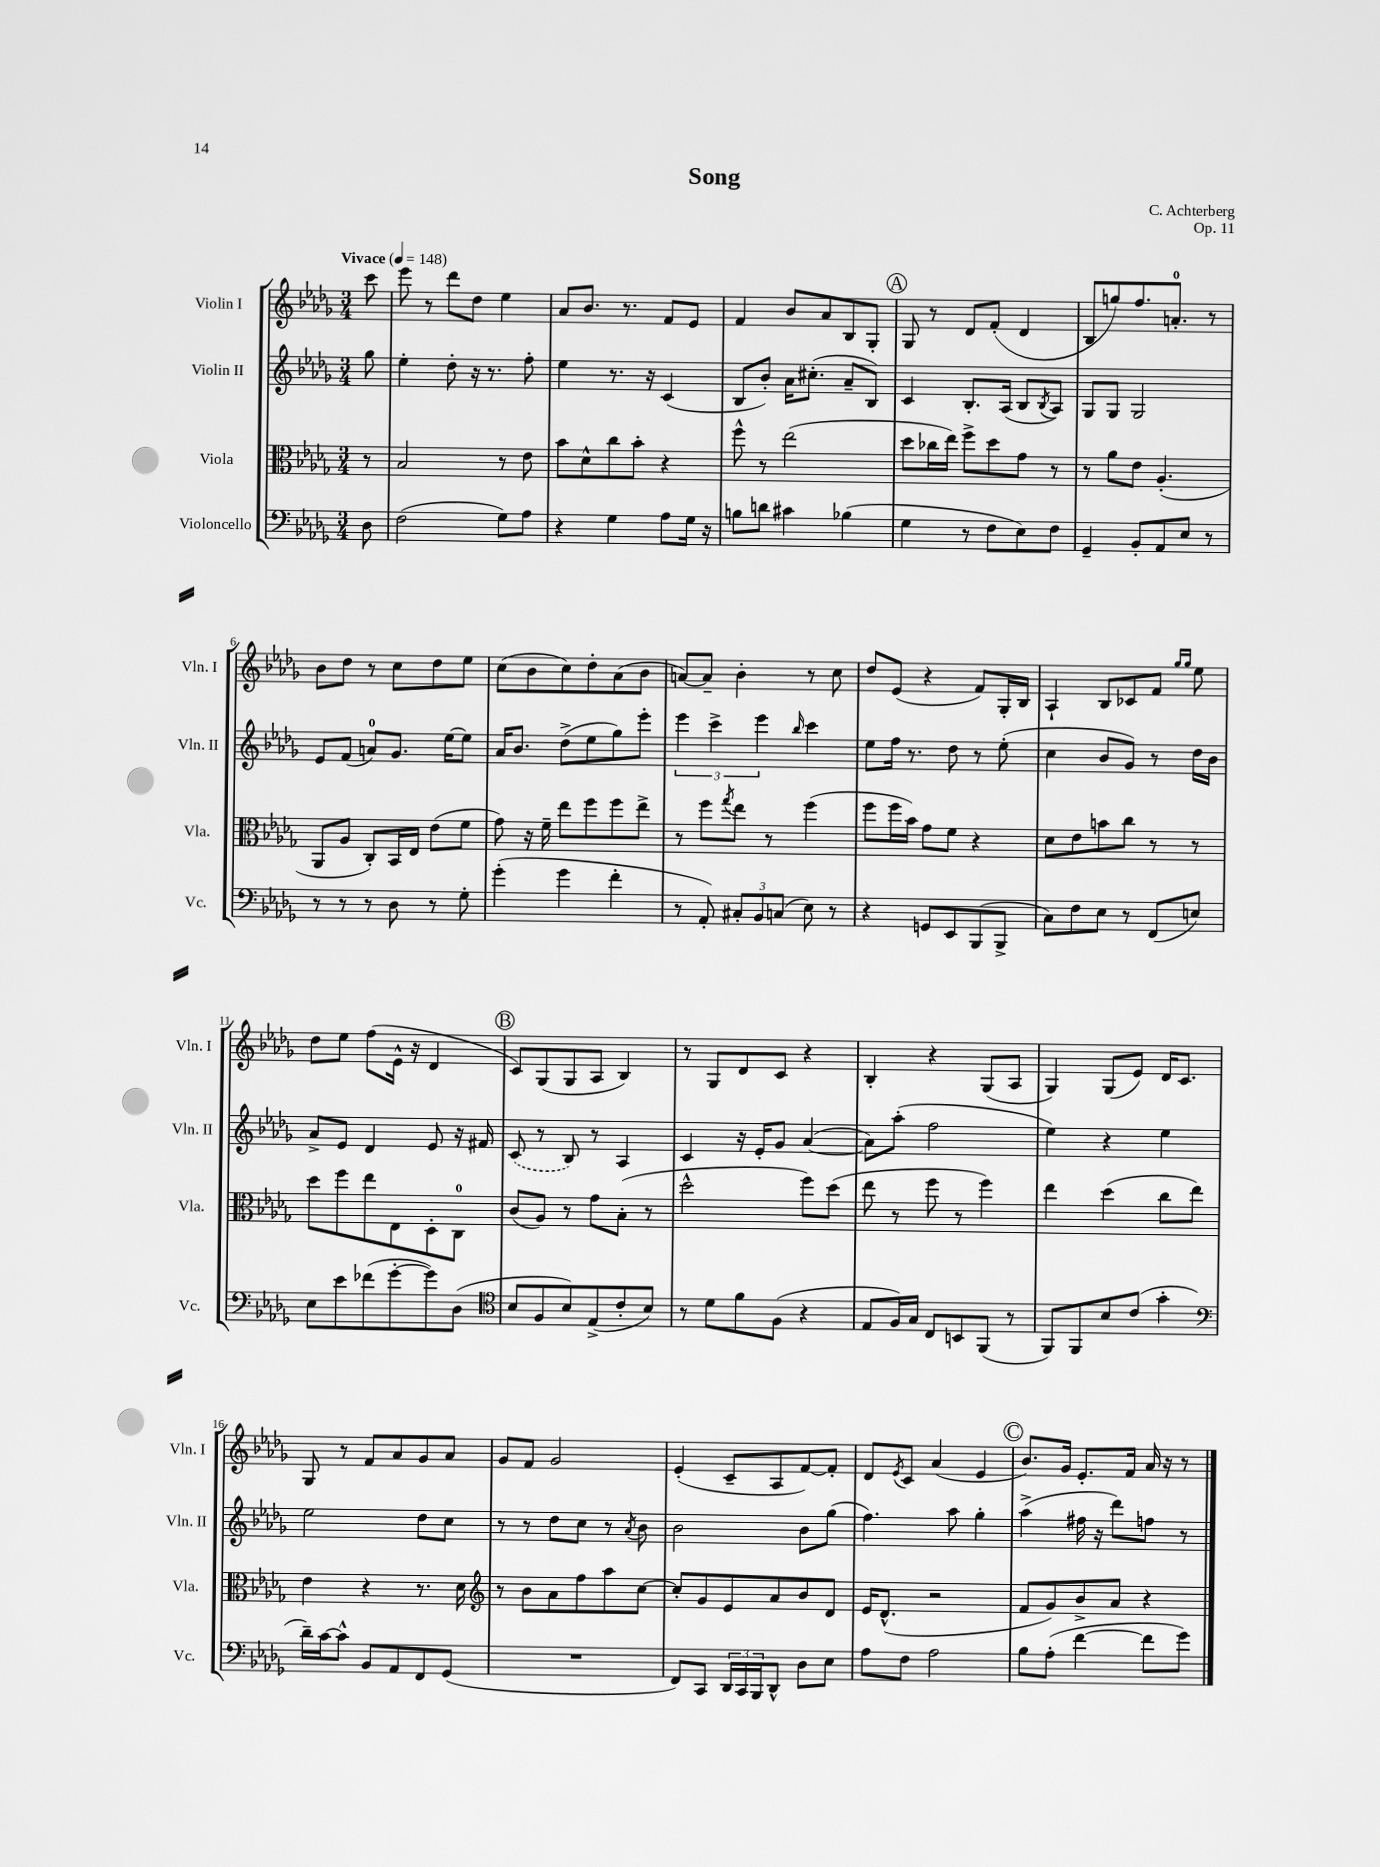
\header { title = "Song" composer = "C. Achterberg" opus = "Op. 11" }
<<
\new StaffGroup <<
\new Staff = "s0" \with { instrumentName = "Violin I" shortInstrumentName = "Vln. I" } {
    \clef treble \key des \major \numericTimeSignature \time 3/4 \partial 8 \tempo "Vivace" 4 = 148
    c'''8 |
    ees'''8 r8 des'''8 des''8 ees''4 |
    aes'8 bes'8. r8. f'8 ees'8 |
    f'4 bes'8 aes'8 bes8 ges8-. |
    \mark \markup { \circle "A" } ges8 r8 des'8 f'8-.( des'4 |
    bes8 g''8) f''8. a'8.-0-. r8 |
    bes'8 des''8 r8 c''8 des''8 ees''8 |
    c''8( bes'8 c''8) des''8-. aes'8( bes'8 |
    a'8~) a'8-- bes'4-. r8 c''8 |
    des''8 ees'8( r4 f'8) ges16-. bes16 |
    aes4-! bes8 ces'8 f'8 \grace { ges''16 ges''16 } ees''8 |
    des''8 ees''8 f''8( ees'16-^ r16 des'4 |
    \mark \markup { \circle "B" } c'8) ges8( ges8 aes8 bes4) |
    r8 ges8 des'8 c'8 r4 |
    bes4-. r4 ges8( aes8 |
    ges4) ges8( ees'8) des'16 c'8. |
    ges8 r8 f'8 aes'8 ges'8 aes'8 |
    ges'8 f'8 ges'2 |
    ees'4-.( c'8-- aes8 f'8~) f'8-. |
    des'8 \acciaccatura { ees'8 } c'8 aes'4( ees'4 |
    \mark \markup { \circle "C" } bes'8.) ges'16 ees'8.-. f'16 aes'16 r16 r8 \bar "|." |
}
\new Staff = "s1" \with { instrumentName = "Violin II" shortInstrumentName = "Vln. II" } {
    \clef treble \key des \major \numericTimeSignature \time 3/4 \partial 8
    ges''8 |
    ees''4-. des''8-. r16 r8. f''8-. |
    ees''4 r8. r16 c'4( |
    bes8 bes'8-.) aes'16 cis''8.-.( aes'8-- bes8) |
    \mark \markup { \circle "A" } c'4 bes8.-. aes16( bes8 \acciaccatura { bes8 } aes8) |
    ges8 ges8 ges2 |
    ees'8 f'8( a'8-0) ges'8. ees''16~ ees''8 |
    aes'16 bes'8. des''8->( ees''8 ges''8) ees'''8-. |
    \tuplet 3/2 { ees'''4 c'''4-> ees'''4 } \grace { bes''16 } c'''4 |
    ees''8 f''16 r8. des''8 r8 ees''8-.( |
    c''4 bes'8 ges'8) r8 des''16 bes'16 |
    aes'8-> ees'8 des'4 ees'8 r16 fis'16 |
    \mark \markup { \circle "B" } \once \slurDashed c'8( r8 bes8) r8 aes4 |
    c'4 r16 ees'16-. ges'8 aes'4~( |
    aes'8) aes''8-.( f''2 |
    ees''4) r4 ees''4 |
    ees''2 des''8 c''8 |
    r8 r8 des''8 c''8 r8 \acciaccatura { aes'8 } bes'8 |
    bes'2 bes'8 ges''8( |
    f''4.) aes''8 ges''4-. |
    \mark \markup { \circle "C" } aes''4->( fis''16 r16 des'''8) f''8 r8 \bar "|." |
}
\new Staff = "s2" \with { instrumentName = "Viola" shortInstrumentName = "Vla." } {
    \clef alto \key des \major \numericTimeSignature \time 3/4 \partial 8
    r8 |
    bes2 r8 ees'8 |
    bes'8 des'8-^ c''8 bes'8-. r4 |
    f''8-^ r8 ees''2( |
    \mark \markup { \circle "A" } des''8 ces''16 ees''16) f''8-> des''8 ges'8 r8 |
    r8 aes'8 ees'8 aes4.-.( |
    aes,8 aes8 c8-.) bes,16 ees16 ees'8( f'8 |
    ges'8) r16 f'16-- ees''8 f''8 f''8 ees''8-> |
    r8 f''8 \acciaccatura { ges''8 } ees''8 r8 f''4( |
    f''8 f''16 bes'16) ges'8 f'8 r4 |
    des'8 ees'8 b'8 c''8 r8 r8 |
    des''8 f''8 ees''8 ees8 des8-. c8-0 |
    \mark \markup { \circle "B" } c'8( aes8) r8 ges'8 bes8-.( r8 |
    des''2-^ f''8) des''8( |
    ees''8 r8 f''8 r8 f''4) |
    ees''4 des''4( c''8 ees''8) |
    ees'4 r4 r8. des'16 |
    \clef treble r8 bes'8 aes'8 f''8 aes''8 c''8~ |
    c''8-. ges'8 ees'8 aes'8 bes'8 des'8 |
    ees'16 des'8.-^( r2 |
    \mark \markup { \circle "C" } f'8 ges'8) bes'8-> aes'8 r4 \bar "|." |
}
\new Staff = "s3" \with { instrumentName = "Violoncello" shortInstrumentName = "Vc." } {
    \clef bass \key des \major \numericTimeSignature \time 3/4 \partial 8
    des8 |
    f2( ges8) aes8 |
    r4 ges4 aes8 ges16 r16 |
    b8 d'8 cis'4 bes4( |
    \mark \markup { \circle "A" } ges4 r8 f8 ees8) f8 |
    ges,4-- bes,8-. aes,8 ees8 r8 |
    r8 r8 r8 des8 r8 ges8-. |
    ges'4-.( ges'4 f'4-. |
    r8 aes,8-.) \tuplet 3/2 { cis8-. bes,8 c8( } ees8) r8 |
    r4 g,8 ees,8 bes,,8( bes,,8-> |
    c8) f8 ees8 r8 f,8( e8) |
    ees8 ees'8 fes'8( ges'8~-. ges'8) des8( |
    \mark \markup { \circle "B" } \clef tenor bes8 f8 bes8) ees8->( c'8-. bes8) |
    r8 des'8 f'8 f8( r4 |
    ees8 f16) ges16 c8 b,8 f,8( r8 |
    f,8) f,8 bes8 c'8( ges'4-. |
    \clef bass des'16--) c'16~ c'8-^ bes,8 aes,8 f,8 ges,8( |
    R2. |
    f,8) c,8 \tuplet 3/2 { des,16 c,16 bes,,16 } des,8-^ des8 ees8 |
    aes8 f8 aes2 |
    \mark \markup { \circle "C" } bes8 aes8-.( f'4~ f'8 ges'8) \bar "|." |
}
>>
>>
